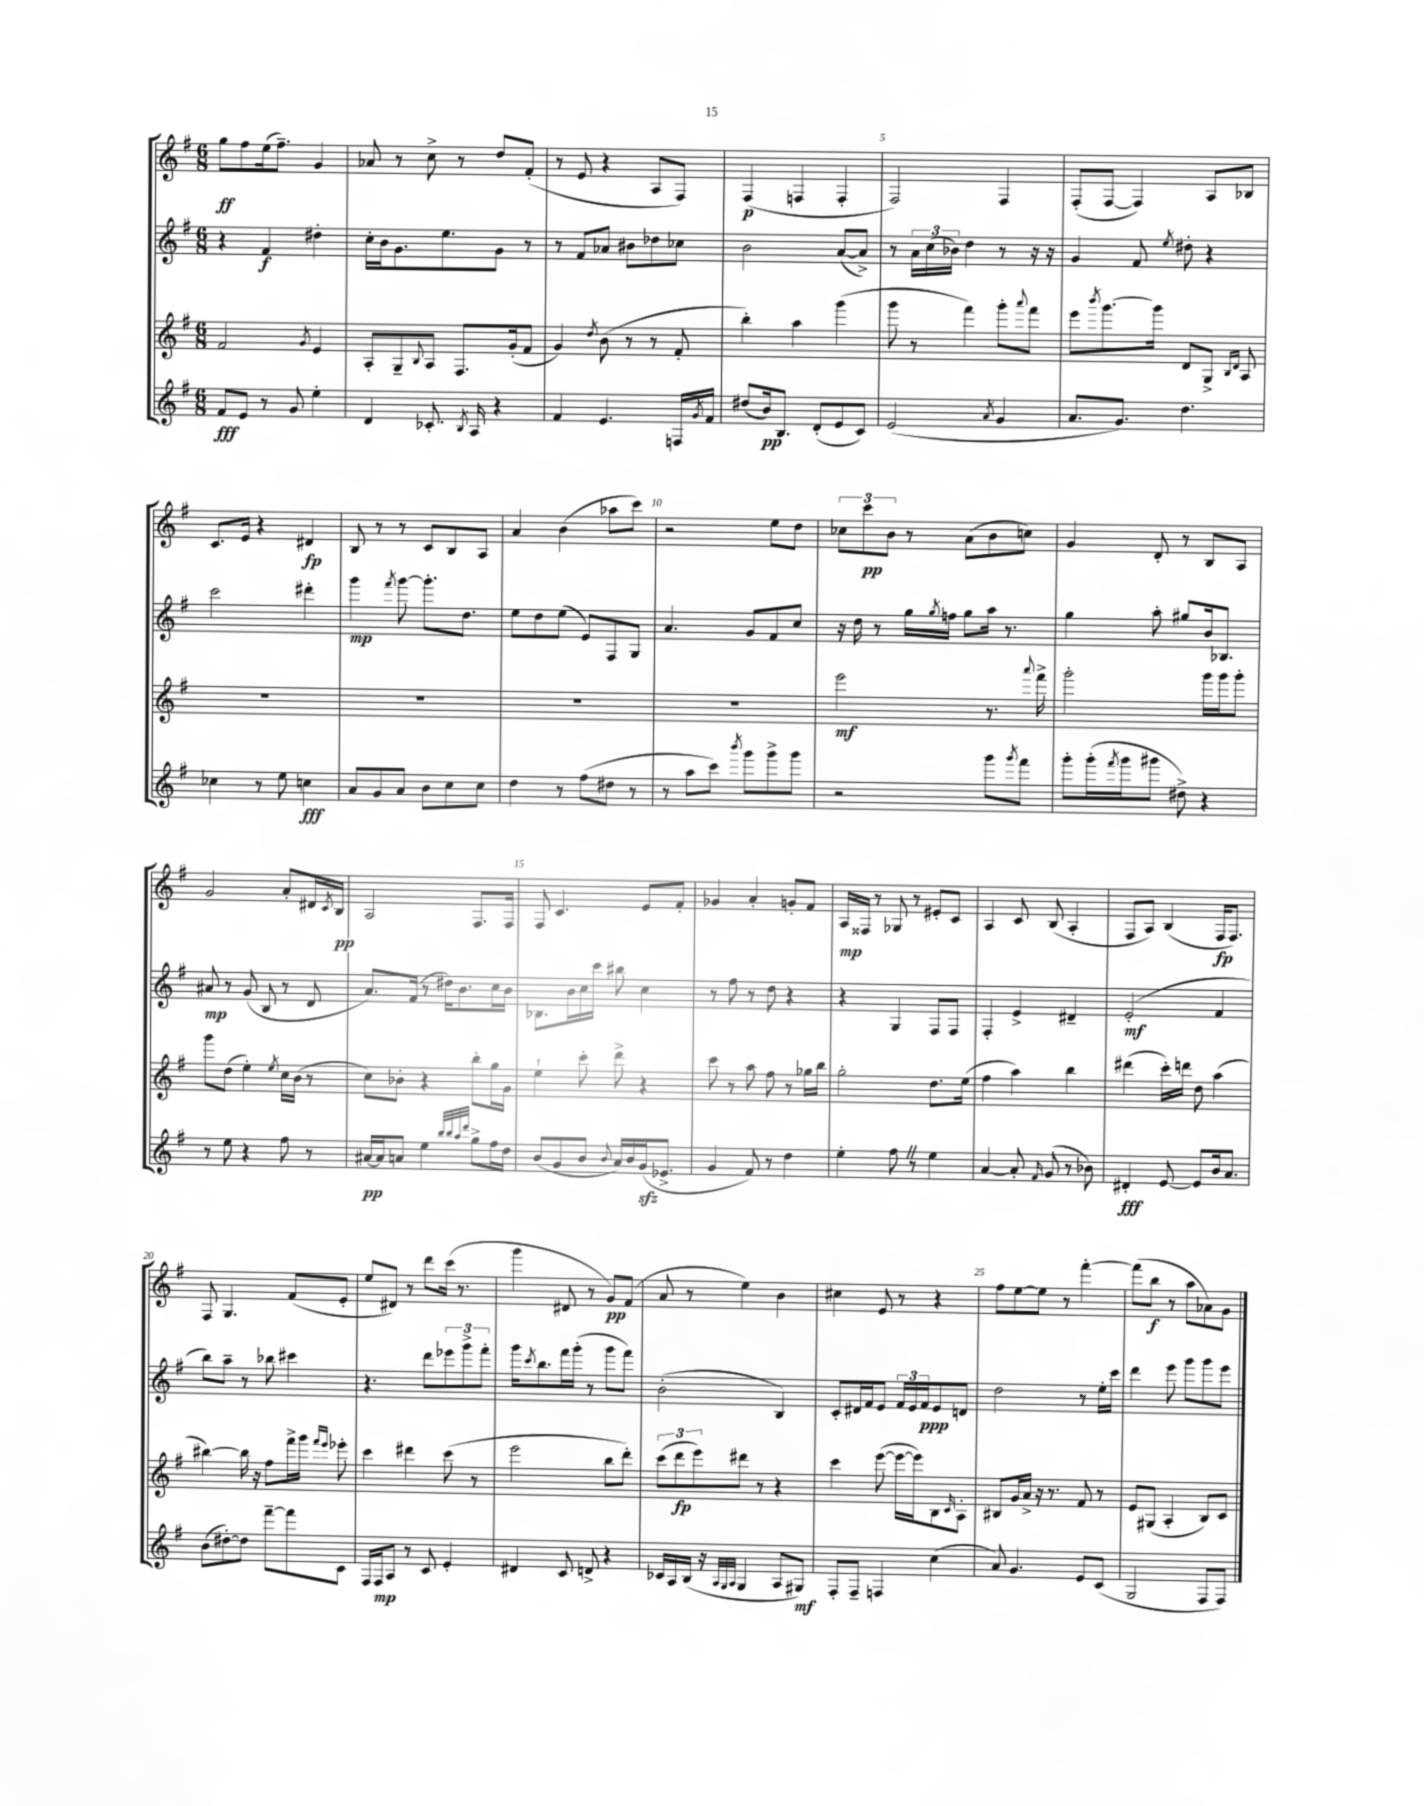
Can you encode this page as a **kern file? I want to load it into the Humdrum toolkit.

**kern	**kern	**kern	**kern
*staff4	*staff3	*staff2	*staff1
*clefG2	*clefG2	*clefG2	*clefG2
*k[f#]	*k[f#]	*k[f#]	*k[f#]
*M6/8	*M6/8	*M6/8	*M6/8
8f#/L	2f#/	4r	8gg\L
8e/J	.	.	8ff#\
8r	.	4f#/	(16ee\k
.	.	.	8.ff#~\J)
8g/	.	.	.
.	8qg/	.	.
4ee'\	4e/	4dd#'\	4g/
=	=	=	=
4d/	8A'/L	16cc'\LL	8a-/
.	.	16b\J	.
.	8G~/	8.g\	8r
.	8qqB/	.	.
8.c-'/	8A/J	.	8cc^\
.	.	8.ee\	.
.	8.F#/L	.	8r
8qB/	.	.	.
16A/	.	.	.
4r	.	8g\J	8dd/L
.	(16g'/k	.	.
.	8f#/J	8r	(8f#'/J
=	=	=	=
4f#/	4g/)	8r	8r
.	.	8f#/L	8e/
.	8qdd/	.	.
4.e/	(8b\	8a-/J	4r
.	8r	8b#\L	.
.	8r	8dd-\	8A/L
16F/LL	8f#'/	8cc-\J	8F#/J)
8qg/	.	.	.
16f#/JJ	.	.	.
=	=	=	=
(8dd#/L	4bb'\)	2b\	(4F#/
16b/k)	.	.	.
8.B/J	.	.	.
.	4aa\	.	4F/
(8d'/L	.	.	.
8e/	(4ggg\	([8a/L	4F'/
8c/J)	.	8a^/]J)	.
=	=	=	=
(2e/	8ggg\	8r	2F#/)
.	8r	24a\LL	.
.	.	(24cc\	.
.	.	24b-\JJ)	.
.	4fff#\)	4dd\	.
8qa/	.	.	.
4g/	8ggg'\L	8r	4F#/
.	8qqaaa/	.	.
.	8fff#\J	16r	.
.	.	16r	.
=	=	=	=
8.a/L	8eee\L	4g/	(8F#'/L
.	8qbbb/	.	.
.	[8.ggg\	.	[8F#/J
8.g/J)	.	.	.
.	.	8f#/	4F#/])
.	16ggg\]Jk	.	.
.	.	8qee/	.
4.dd\	8d/L	8dd#'\	.
.	8G^/J	4r	8A/L
.	16qqB/LL	.	.
.	16qqd/JJ	.	.
.	8A/	.	8B-/J
=	=	=	=
4cc-\	2.r	2ccc\	8.c/L
.	.	.	16e/Jk
8r	.	.	4r
8ee\	.	.	.
4cc\	.	4ddd#'\	4d#/
=	=	=	=
8a/L	2.r	4ggg\	8B/
8g/	.	.	8r
.	.	8qfff#/	.
8a/J	.	[8ggg\	8r
8b\L	.	8.ggg'\]L	8c/L
8cc\	.	.	8B/
.	.	8.dd\J	.
8cc\J	.	.	8A/J
=	=	=	=
4dd\	2.r	8ee\L	4a/
.	.	8dd\	.
8r	.	(8ee\J	(4b\
(8ff#\L	.	8e/L)	.
8dd#\J	.	8F#/	8aa-\L
8r	.	8G/J	8ccc\J)
=	=	=	=
8r	2.r	4.a/	2r
8aa\L	.	.	.
8ccc\J)	.	.	.
8qbbb/	.	.	.
8ggg\L	.	8g/L	.
8ggg^\	.	8f#/	8ee\L
8ggg\J	.	8cc/J	8dd\J
=	=	=	=
2r	2eee\	16r	12cc-\L
.	.	16dd\	.
.	.	.	12ccc\
.	.	8r	.
.	.	.	12b\J
.	.	16gg\LL	8r
.	.	8qgg/	.
.	.	16ff\JJ	.
.	.	8gg\L	(8a\L
8ggg\L	8.r	16aa\Jk	8b\
.	.	8.r	.
8qggg/	.	.	.
8fff#\J	.	.	8cc\J)
.	8qqaaa/	.	.
.	16fff#^\	.	.
=	=	=	=
8ggg'\L	2ggg'\	4gg\	4g/
(16ggg'\L	.	.	.
8qfff#/	.	.	.
16ggg\J	.	.	.
8ggg#\J	.	8aa'\	8d'/
8dd#^\)	.	8gg#/L	8r
4r	16ggg\LL	16b/k	8B/L
.	16ggg\J	8.B-/J	.
.	8ggg'\J	.	8A/J
=	=	=	=
8r	8ggg\L	8a#/	2g/
8ee\	(8dd\J	8r	.
4r	4ee'\)	(8g/	.
.	.	8B/	.
.	8qee/	.	.
8ff#\	16cc\LL	8r	8a'/L
.	(16b\JJ	.	.
8r	8r	8d/	16d#/L
.	.	.	8qc/
.	.	.	16B/JJ
=	=	=	=
[16a#/LL	8cc\L)	8.a/L)	2A/
16a#/]J	.	.	.
8a/J	8b-'\J	.	.
.	.	(16f#/Jk	.
4ee\	4r	8r	.
.	.	16dd#\LK)	.
.	.	8.b\	.
32qqbb/LLL	.	.	.
32qqbb/	.	.	.
32qqaa/	.	.	.
32qqddd/JJJ	.	.	.
8gg^\L	8bb'\L	.	8.F#/L
16ff#\L	16gg\L	16cc\L	.
16dd\JJ	16g\JJ	16b\JJ	16F#/Jk
=	=	=	=
(8b/L	4ee`\	8.B-\L	8F#/
8g/	.	.	4.c/
.	.	16b\L	.
8b/J	8ccc'\	16cc\	.
.	.	16ccc\JJ	.
8qqb/	.	.	.
16a/LL)	8ddd^\	8bb#\	.
16b/	.	.	.
(16g/J	4r	4cc\	8e/L
8.e-^/J	.	.	.
.	.	.	8f#'/J
=	=	=	=
4g/	8ccc\	8r	4g-/
.	8r	8ff#\	.
8f#/)	8aa\	8r	4a'/
8r	8ff#\	8dd\	.
4dd\	8r	4r	8g'/L
.	16gg-\LL	.	8f#/J
.	16bb\JJ	.	.
=	=	=	=
4ee'\	2gg'\	4r	16A/LL
.	.	.	16F##/JJ
.	.	.	8r
8ff#\	.	4G/	8G-/
8r	.	.	8r
4ee\	8.dd\L	8F#/L	8e#'/L
.	.	8F#/J	8c/J
.	(16ee\Jk	.	.
=	=	=	=
[4a/	4ff#\	4F#'/	4A/
8a'/]	4aa\)	4e^/	8c/
16qqf#/	.	.	.
(8g/	.	.	(8B/
8r	4bb\	4d#~/	4A'/
8b-\)	.	.	.
=	=	=	=
4d#'/	(4ddd#\	(2e'/	8F#/L
.	.	.	8A/J)
[8e/	16ccc'\LL)	.	(4B/
.	16ddd\JJ	.	.
8e/]L	8dd\	.	.
16b/k	(4aa\	4f#/	16F#/LK
8.a/J	.	.	8.F#/J)
=	=	=	=
(8b\L	[4bb#\)	8bb\L)	8F#/
[8dd#'\)	.	8aa~\J	4.G/
8dd#\]J	16bb#\]	8r	.
.	16r	.	.
[8fff#~\L	8ff#\L	8bb-\	.
8fff#\]	16fff#^\L	4ccc#\	(8f#/L
.	16ggg\JJ	.	.
.	16qqfff#/LL	.	.
.	16qqeee/JJ	.	.
8c\J	8eee-'\	.	8e'/J
=	=	=	=
16F#/LL	4ccc\	4.r	8ee/L
16F#/J	.	.	.
8A/J	.	.	8d#/J)
8r	4ddd#\	.	8r
8c/	.	8ddd\L	8ddd\L
4e'/	(8ccc\	12eee-\	(16ccc\Jk
.	.	.	8.r
.	.	12ggg^\	.
.	8r	.	.
.	.	12fff#'\J	.
=	=	=	=
4d#/	2eee\	16ggg\LK	4ggg\
.	.	8qccc/	.
.	.	8.bb\	.
8c/	.	16fff#\L	8d#/
.	.	(16ggg'\JJ	.
8d^/	.	8r	8r
4r	8bb\L	8ggg\L	8g/L)
.	8ddd'\J)	8fff#\J)	(8f#/J
=	=	=	=
16c-/LL	(12ccc\L	(2b'\	8a/
16A/	.	.	.
.	12ddd\	.	.
(16B/JJ	.	.	8r
.	12eee\)	.	.
16r	.	.	.
32qqA/LLL	.	.	.
32qqG/	.	.	.
32qqA/JJJ	.	.	.
4G/	8ddd#\J	.	4ee\)
.	8r	.	.
8A/L	4r	4B/)	4b\
8G#/J)	.	.	.
=	=	=	=
8F#'/L	4ccc\	8c'/L	4cc#\
8F#~/J	.	16d#/L	.
.	.	16f#/J	.
4F/	([8eee\	8e/J	8e/
.	16eee\_LL	24f#/LL	8r
.	.	24e/	.
.	16eee\]J)	.	.
.	.	24f#/J	.
(4cc\	8B\	8e/	4r
.	16qqc/	.	.
.	8A'\J	8d/J	.
=	=	=	=
8a/)	8B#/L	2dd\	8ff#\L
4.g/	16g/L	.	[8ee\
.	16a^/JJ	.	.
.	16r	.	8ee\]J
.	8.r	.	.
.	.	.	8r
8e/L	8f#/	8r	[4fff#'\
(8c/J	8r	16ee'\LL	.
.	.	16ccc\JJ	.
=	=	=	=
2G/	8e/L	4ddd\	(8fff#\]L
.	(8G#/J	.	8bb\J
.	4A'/	8eee\	8r
.	.	8ggg\L	8aa\L
8F#/L	8B/L)	8ggg\	8a-\)
8F#/J)	8c/J	8eee\J	8g\J
==	==	==	==
*-	*-	*-	*-
